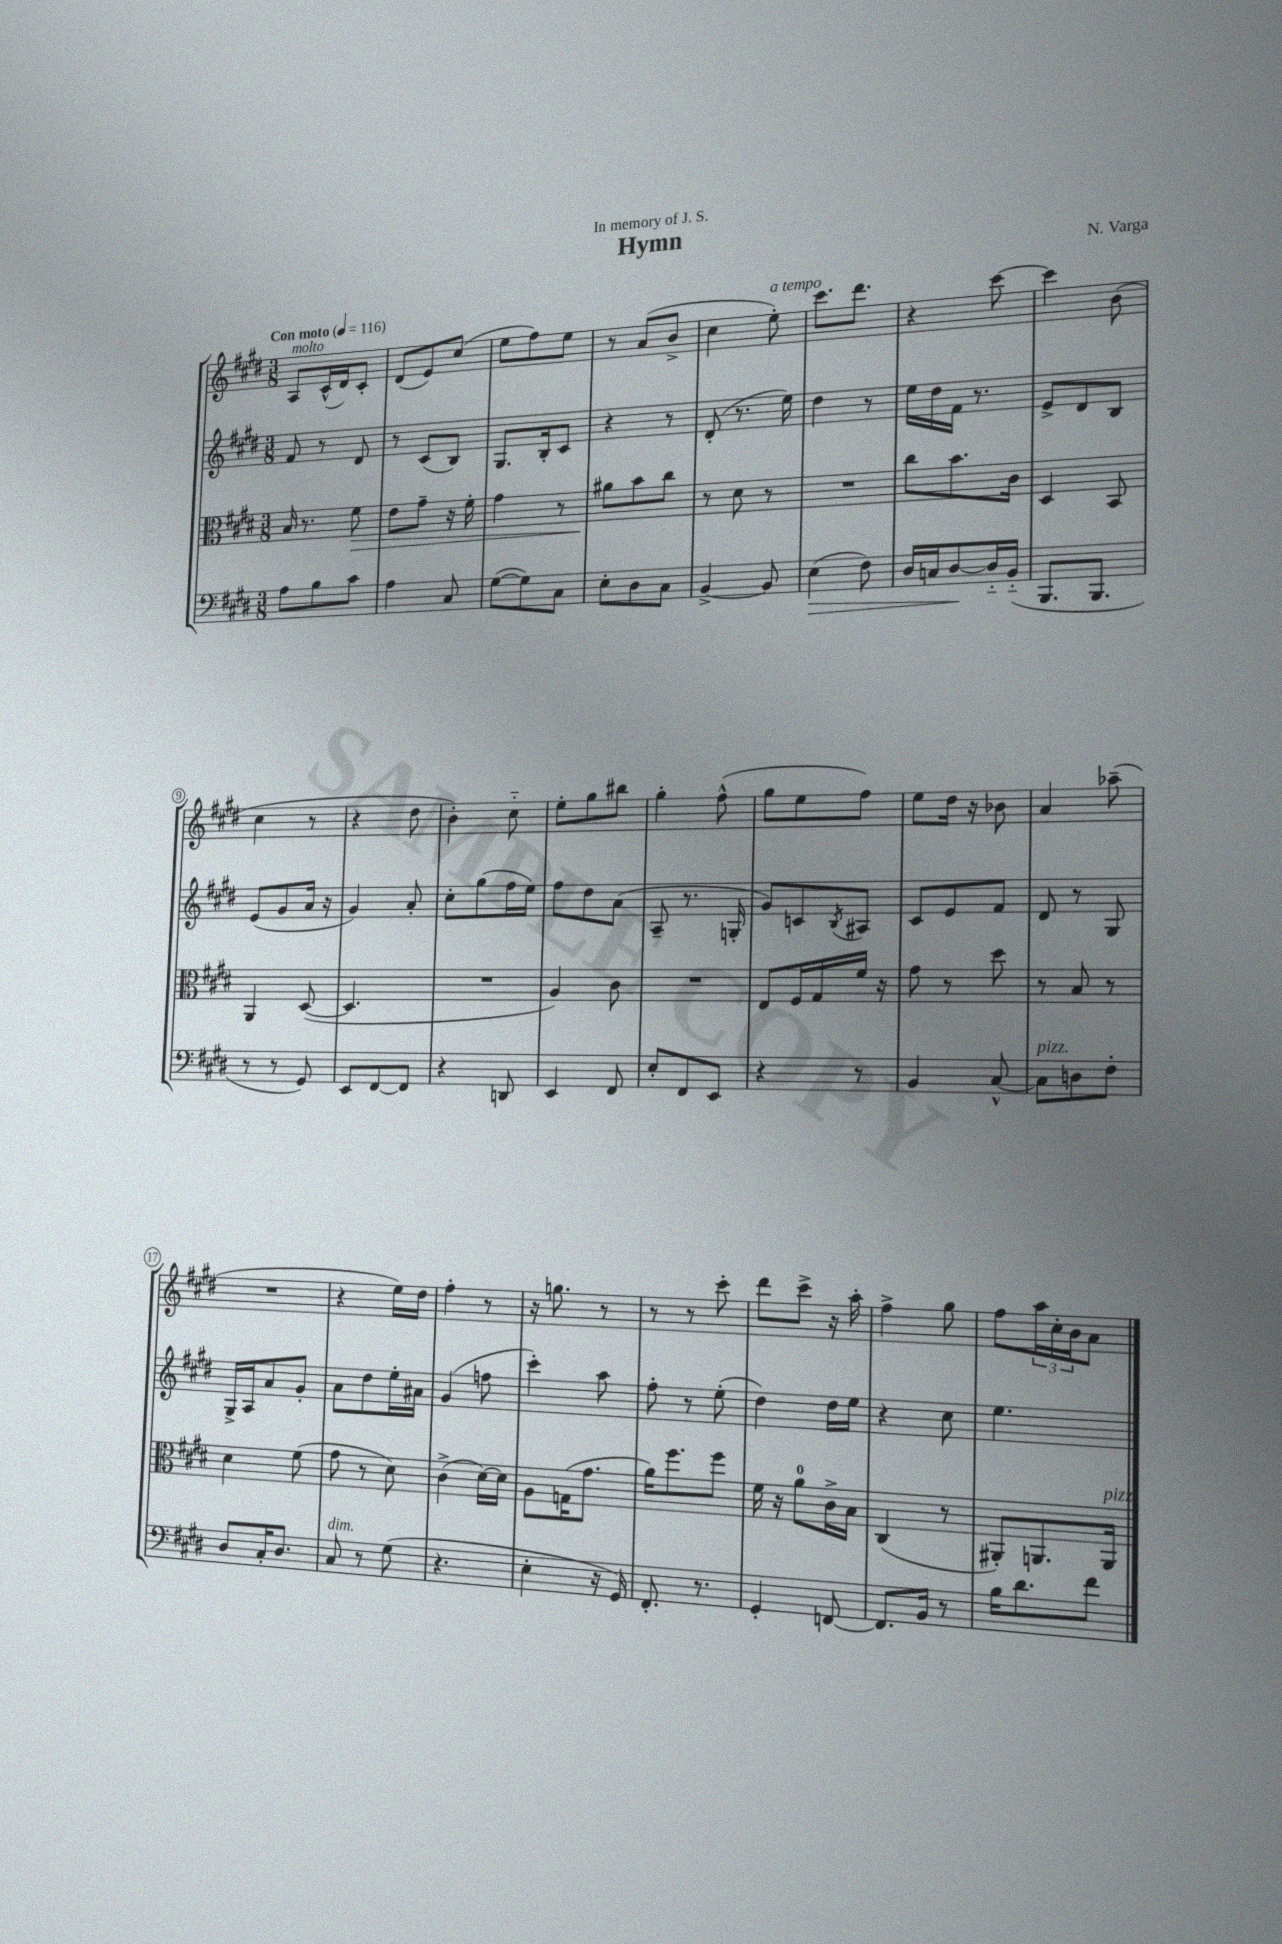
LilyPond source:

\header { title = "Hymn" composer = "N. Varga" dedication = "In memory of J. S." }
<<
\new StaffGroup <<
\new Staff = "s0" {
    \clef treble \key e \major \numericTimeSignature \time 3/8 \tempo "Con moto" 4 = 116
    a8^\markup { \italic "molto" } cis'16-^( dis'16) cis'8-. |
    dis'8( e'8) cis''8( |
    e''8 fis''8) e''8 |
    r8 a'8( b'8-> |
    cis''4 e''8-.^\markup { \italic "a tempo" }) |
    cis'''8. dis'''8. |
    r4 cis'''8~ |
    cis'''4 b'8( |
    cis''4 r8 |
    r4 dis''8 |
    b'4-.) cis''8-_ |
    e''8-. gis''8 bis''8 |
    gis''4-. fis''8-^( |
    gis''8 e''8 fis''8) |
    e''8 dis''16 r16 bes'8 |
    a'4 aes''8--( |
    R4. |
    r4 e''16) dis''16 |
    fis''4-. r8 |
    r16 g''8. r8 |
    r8 r8 cis'''8-. |
    dis'''8 cis'''8-> r16 a''16-. |
    fis''4-> gis''8 |
    fis''8 \tuplet 3/2 { a''16 cis''16-. b'16 } a'8 \bar "|." |
}
\new Staff = "s1" {
    \clef treble \key e \major \numericTimeSignature \time 3/8
    fis'8 r8 dis'8 |
    r8 cis'8( b8) |
    gis8. b16-. cis'8 |
    r4 r8 |
    dis'8-.( r8. e''16) |
    dis''4 r8 |
    e''16 dis''16 fis'16 r8. |
    e'8-> dis'8 b8 |
    e'8( gis'8 a'16 r16 |
    gis'4) a'8-. |
    cis''8-. gis''8( fis''16 e''16) |
    fis''8 dis''8 a'8( |
    a8-- r8. g16-. |
    gis'8) c'8 \acciaccatura { b8 } ais8 |
    cis'8 e'8 fis'8 |
    dis'8 r8 gis8 |
    gis16-> a16 a'8 gis'8-. |
    a'8 dis''8 e''16-. ais'16 |
    gis'4( f''8 |
    cis'''4-.) a''8 |
    fis''8-. r8 e''8-.( |
    dis''4) dis''16 e''16 |
    r4 cis''8 |
    e''4. \bar "|." |
}
\new Staff = "s2" {
    \clef alto \key e \major \numericTimeSignature \time 3/8
    b16 r8. fis'8\> |
    e'8 gis'8-- r16 fis'16-. |
    gis'4 r8 |
    ais'8\! b'8 cis''8 |
    r8 dis'8 r8 |
    R4. |
    cis''8 b'8. cis'16 |
    dis4 b,8 |
    a,4 dis8~( |
    dis4. |
    R4. |
    a4) cis'8 |
    R4. |
    e8 fis16 gis16 fis'16 r16 |
    gis'8 r8 dis''8 |
    r8 b8 r8 |
    dis'4 fis'8( |
    gis'8 r8 dis'8) |
    cis'4->( dis'16~) dis'16 |
    a8 g16( gis'8. |
    a'16) fis''8. fis''8 |
    fis'16 r16 a'8-0 cis'16-> b16 |
    cis4( r8 |
    ais,8-.) a,8. a,16^\markup { \italic "pizz." } \bar "|." |
}
\new Staff = "s3" {
    \clef bass \key e \major \numericTimeSignature \time 3/8
    a8 b8 cis'8 |
    a4 cis8 |
    gis8~( gis8) cis8 |
    e8-. dis8 cis8 |
    b,4~-> b,8 |
    e4\>( fis8) |
    dis16 c16 dis8~\! dis16-_ b,16-_( |
    b,,8. b,,8. |
    r8 r8 gis,8) |
    e,8 fis,8~ fis,8 |
    r4 d,8 |
    e,4 fis,8 |
    e8-. fis,8 e,8 |
    r4 r8 |
    b,4 cis8~-^ |
    cis8^\markup { \italic "pizz." } d8 fis8-. |
    dis8 cis16-. dis8. |
    cis8^\markup { \italic "dim." } r8 gis8( |
    r4. |
    e4-. r16 gis,16) |
    fis,8.-. r8. |
    gis,4-. f,8~ |
    f,8. b,16 r8 |
    b16 dis'8. fis'8 \bar "|." |
}
>>
>>
\layout { \context { \Score \override BarNumber.stencil = #(make-stencil-circler 0.1 0.3 ly:text-interface::print) } }
